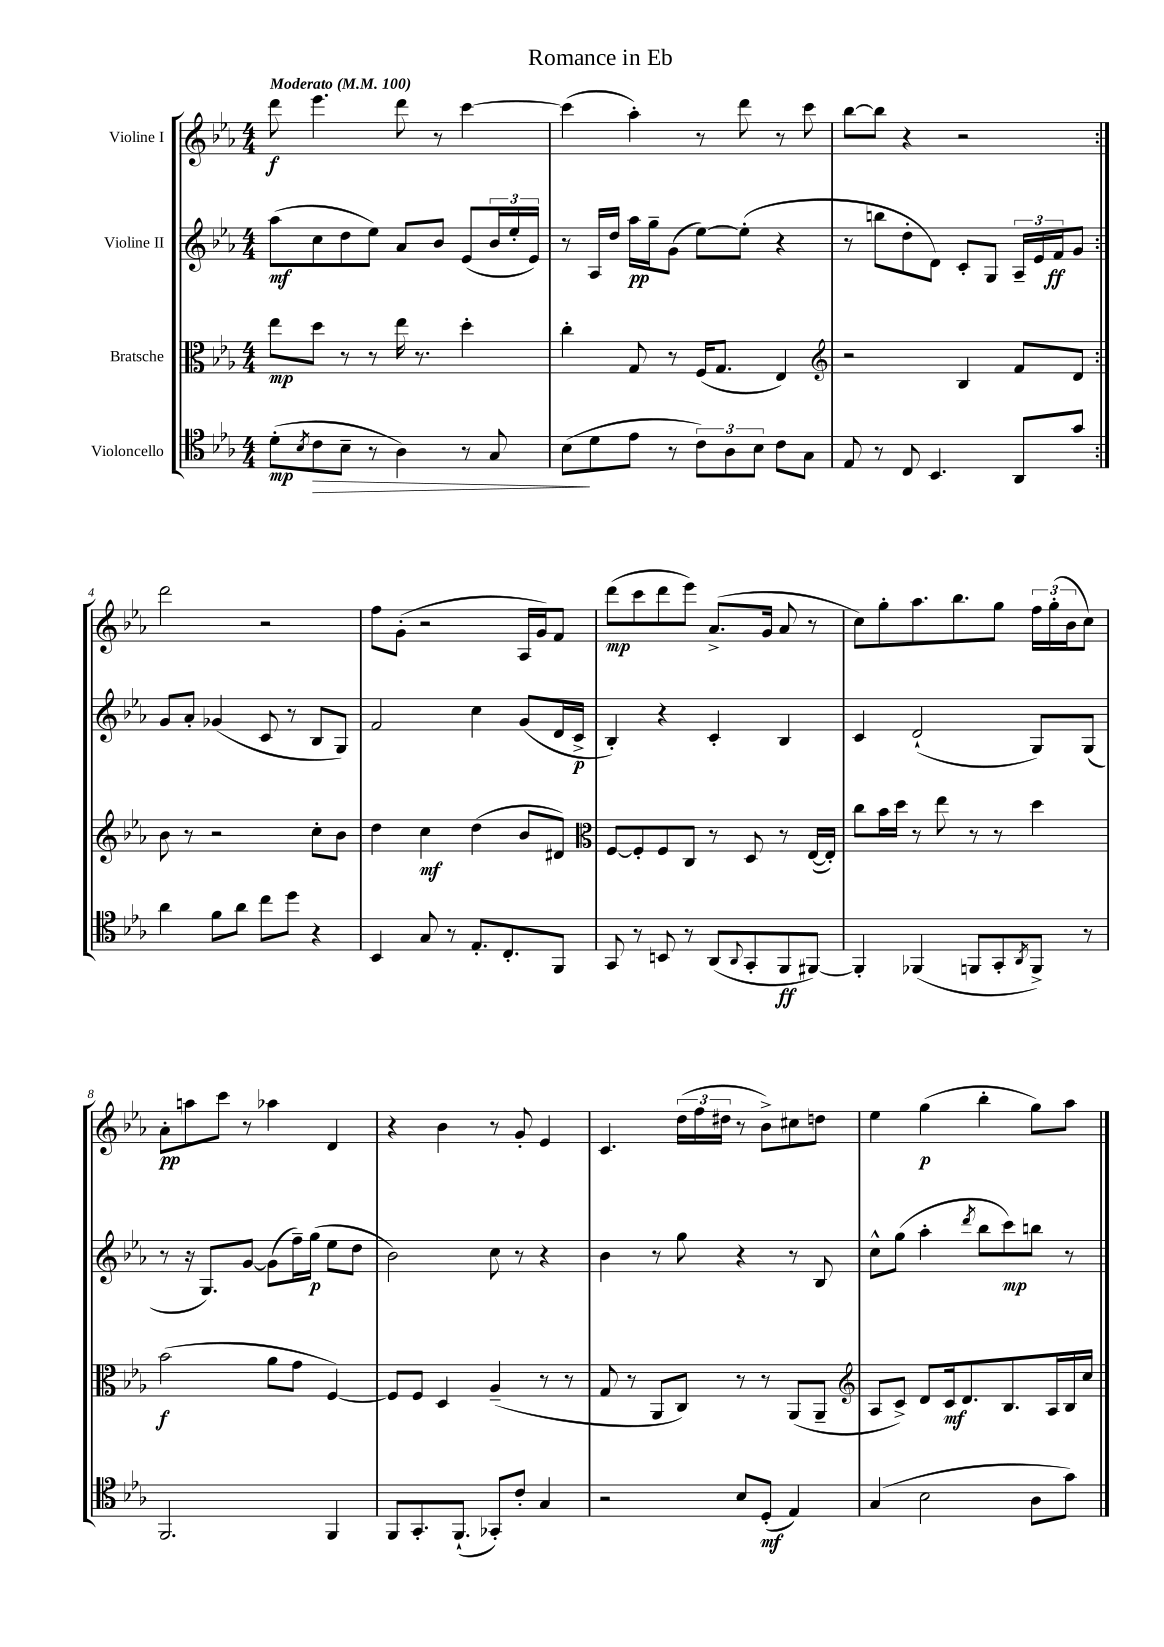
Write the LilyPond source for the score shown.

\header { title = "Romance in Eb" }
<<
\new StaffGroup <<
\new Staff = "s0" \with { instrumentName = "Violine I" } {
    \clef treble \key ees \major \numericTimeSignature \time 4/4 \tempo "Moderato" 4 = 100
    \repeat volta 2 { d'''8\f ees'''4. d'''8 r8 c'''4~ |
    c'''4( aes''4-.) r8 d'''8 r8 c'''8 |
    bes''8~ bes''8 r4 r2 | }
    d'''2 r2 |
    f''8 g'8-.( r2 aes16 g'16) f'8 |
    d'''8\mp( c'''8 d'''8 ees'''8) aes'8.->( g'16 aes'8 r8 |
    c''8) g''8-. aes''8. bes''8. g''8 \tuplet 3/2 { f''16 g''16-.( bes'16 } c''8) |
    aes'8-.\pp a''8 c'''8 r8 aes''4 d'4 |
    r4 bes'4 r8 g'8-. ees'4 |
    c'4. \tuplet 3/2 { d''16( f''16 dis''16 } r8 bes'8->) cis''8 d''8 |
    ees''4 g''4\p( bes''4-. g''8) aes''8 \bar "|." |
}
\new Staff = "s1" \with { instrumentName = "Violine II" } {
    \clef treble \key ees \major \numericTimeSignature \time 4/4
    \repeat volta 2 { aes''8\mf( c''8 d''8 ees''8) aes'8 bes'8 ees'8( \tuplet 3/2 { bes'16 ees''16-. ees'16) } |
    r8 aes16 d''16 aes''16\pp g''16-- g'8( ees''8~) ees''8-.( r4 |
    r8 b''8 d''8-. d'8) c'8-. g8 \tuplet 3/2 { aes16-- ees'16 f'16\ff } g'8 | }
    g'8 aes'8-. ges'4( c'8 r8 bes8 g8) |
    f'2 c''4 g'8( d'16 c'16->\p |
    bes4-.) r4 c'4-. bes4 |
    c'4 d'2-!( g8) g8( |
    r8 r16 g8.) g'8~ g'8( f''16--) g''16\p( ees''8 d''8 |
    bes'2) c''8 r8 r4 |
    bes'4 r8 g''8 r4 r8 bes8 |
    c''8-^ g''8( aes''4-. \acciaccatura { d'''8 } bes''8 c'''8\mp) b''8 r8 \bar "|." |
}
\new Staff = "s2" \with { instrumentName = "Bratsche" } {
    \clef alto \key ees \major \numericTimeSignature \time 4/4
    \repeat volta 2 { ees''8\mp d''8 r8 r8 ees''16 r8. d''4-. |
    c''4-. g8 r8 f16( g8. ees4) |
    \clef treble r2 bes4 f'8 d'8 | }
    bes'8 r8 r2 c''8-. bes'8 |
    d''4 c''4\mf d''4( bes'8 dis'8) |
    \clef alto f8~ f8-. f8 c8 r8 d8 r8 ees16~( ees16-.) |
    c''8 bes'16 d''16 r8 ees''8 r8 r8 d''4 |
    bes'2\f( aes'8 g'8 f4~) |
    f8 f8 d4 aes4--( r8 r8 |
    g8 r8 aes,8 c8) r8 r8 aes,8( aes,8-- |
    \clef treble aes8 c'8->) d'8 c'16\mf d'8. bes8. aes16 bes16 c''16 \bar "|." |
}
\new Staff = "s3" \with { instrumentName = "Violoncello" } {
    \clef tenor \key ees \major \numericTimeSignature \time 4/4
    \repeat volta 2 { d'8-.\mp( \acciaccatura { bes8 } c'8\> bes8-- r8 aes4) r8 g8 |
    bes8\!( d'8 ees'8 r8 \tuplet 3/2 { c'8) aes8 bes8 } c'8 g8 |
    ees8 r8 c8 bes,4. aes,8 g'8 | }
    aes'4 f'8 aes'8 c''8 d''8 r4 |
    bes,4 g8 r8 ees8.-. c8.-. f,8 |
    g,8 r8 b,8 r8 aes,8( \appoggiatura { aes,8 } g,8-. f,8\ff fis,8~) |
    fis,4-. fes,4( f,8 g,8-. \acciaccatura { aes,8 } f,8->) r8 |
    f,2. f,4 |
    f,8 g,8.-. f,8.-!( ges,8-.) c'8-. g4 |
    r2 bes8 d8-.\mf( ees4) |
    g4( bes2 aes8 g'8) \bar "|." |
}
>>
>>
